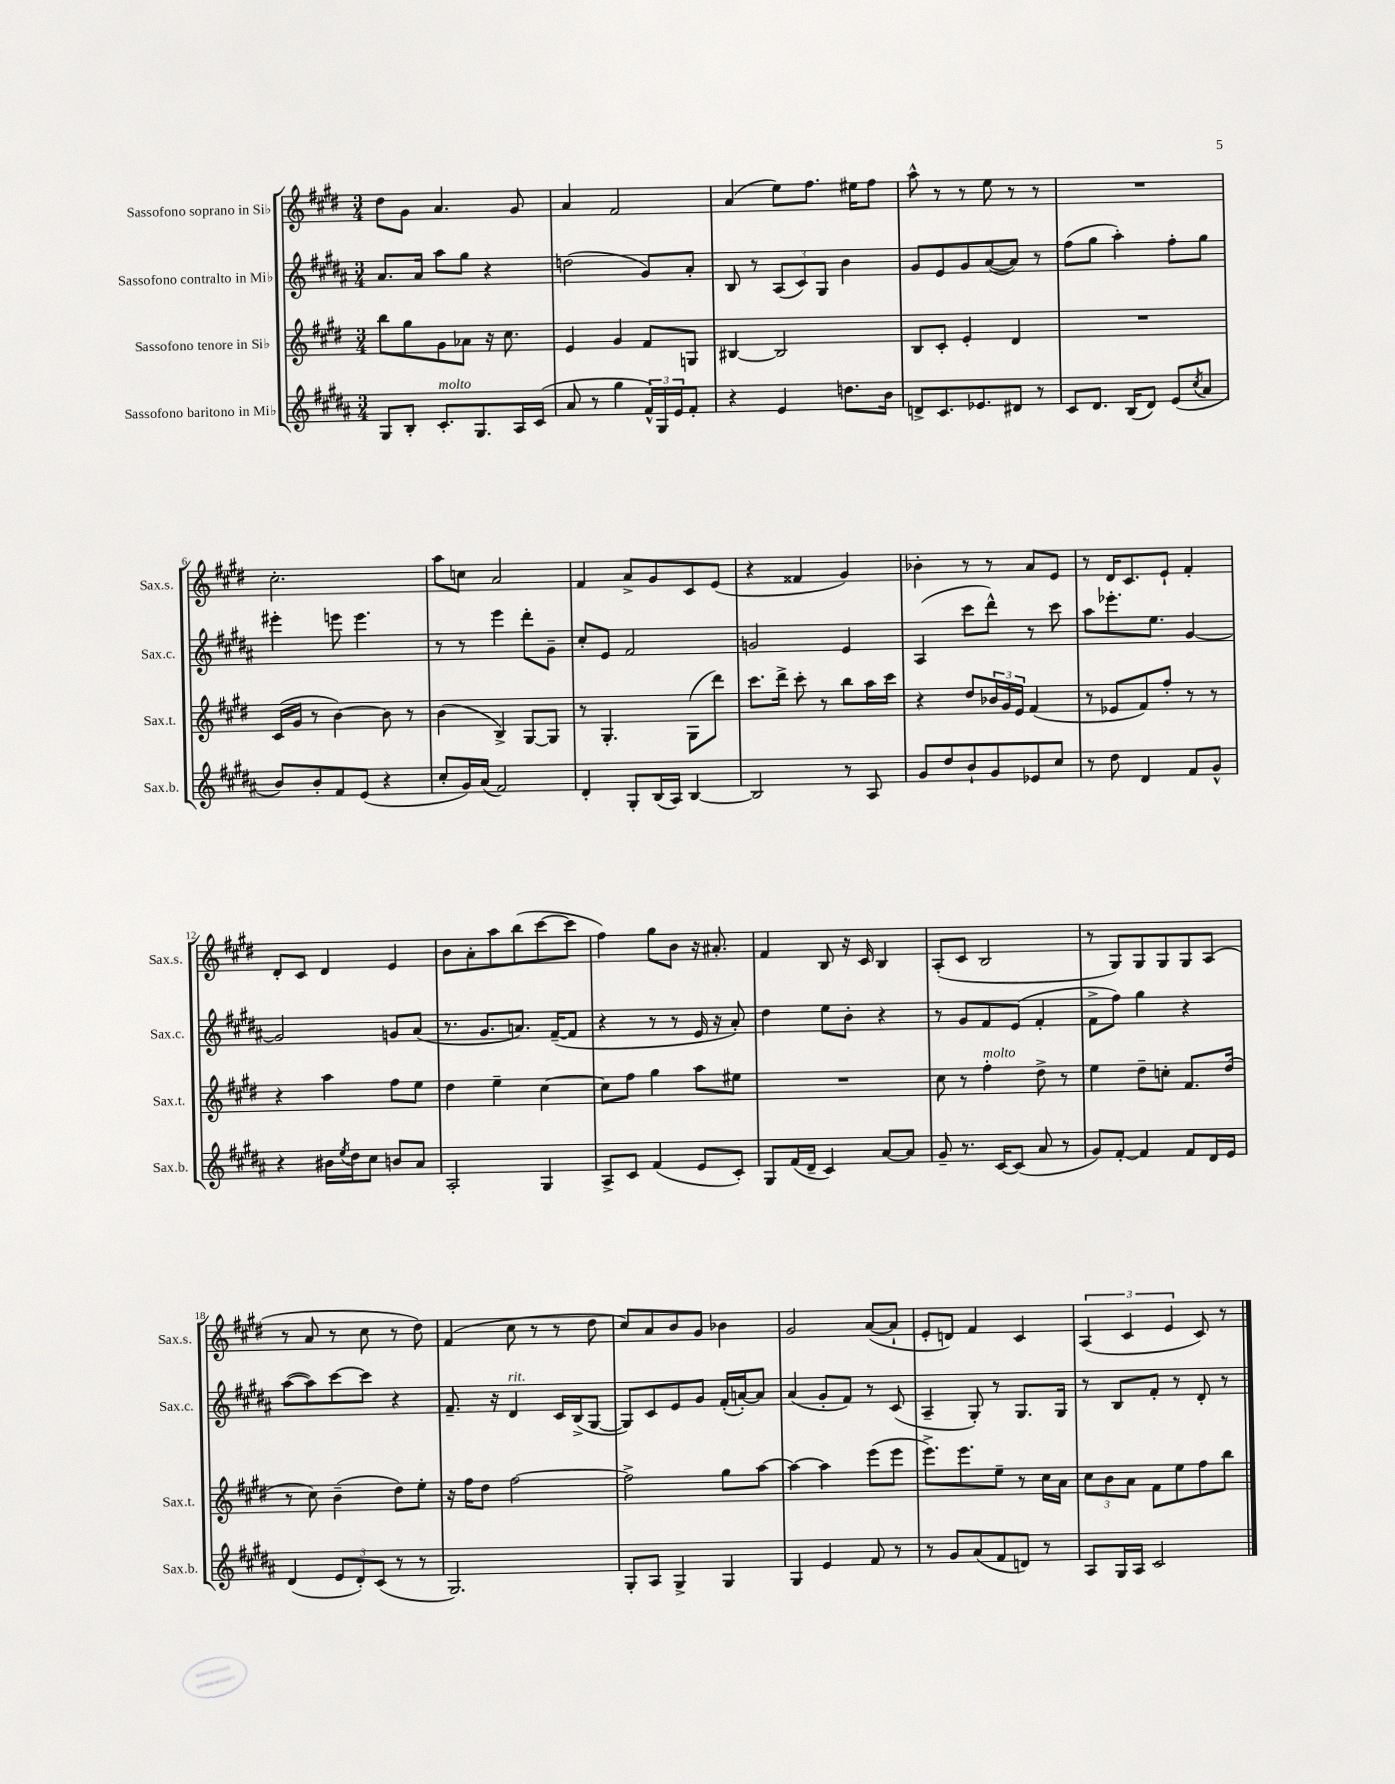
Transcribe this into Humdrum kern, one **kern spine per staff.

**kern	**kern	**kern	**kern
*staff4	*staff3	*staff2	*staff1
*clefG2	*clefG2	*clefG2	*clefG2
*k[f#c#g#d#a#]	*k[f#c#g#d#]	*k[f#c#g#d#a#]	*k[f#c#g#d#]
*M3/4	*M3/4	*M3/4	*M3/4
8G#	8bb	8.a#	8dd#
8B'	8gg#	.	8g#
.	.	16a#	.
8.c#'	8g#	8aa#	4.a
.	8a-	8gg#	.
8.G#	.	.	.
.	16r	4r	.
.	8.cc#	.	.
16A#	.	.	8g#
(16c#	.	.	.
=	=	=	=
8a#	4e	(2dd	4a
8r	.	.	.
4gg#	4g#	.	2f#
24f#^^)	8f#	8g#)	.
24G#	.	.	.
24e	.	.	.
8f#'	8G	8a#'	.
=	=	=	=
4r	[4B#	8B	(4a
.	.	8r	.
4e	2B#]	(12A#	8ee)
.	.	12c#)	.
.	.	.	8.ff#
.	.	12G#	.
8.dd	.	4b	.
.	.	.	16ee#
.	.	.	8ff#
16b	.	.	.
=	=	=	=
8d^	8B	8g#	8aa^^
8.c#	8c#'	8e	8r
.	4e'	8g#	8r
8.e-	.	.	.
.	.	([8a#	8ee
8d#	4d#	8a#])	8r
8r	.	8r	8r
=	=	=	=
8c#	2.r	(8ff#	2.r
8.d#	.	8gg#	.
.	.	4aa#')	.
(16B	.	.	.
8d#)	.	.	.
(8e	.	8ff#'	.
8qcc#	.	.	.
8a#	.	8gg#	.
=	=	=	=
8b)	(16c#	4eee#'	2.cc#'
.	16g#	.	.
8b'	8r	.	.
8f#	[4b)	8eee	.
(8e	.	4.eee	.
4r	8b]	.	.
.	8r	.	.
=	=	=	=
8cc#'	(4b	8r	8aa
16g#)	.	8r	8cc
(16a#	.	.	.
2f#)	4B^)	4eee	2a
.	[8G#	8ddd#'	.
.	8G#]	8g#~	.
=	=	=	=
4d#'	8r	8cc#'	4f#
.	4.G#'	8e	.
8G#'	.	2f#	8a^
(16B	.	.	8g#
16A#)	.	.	.
[4B	(8G#	.	8c#
.	8ddd#)	.	(8e
=	=	=	=
2B]	8.ccc#	2g	4r
.	16ddd#^	.	.
.	8ccc#'	.	4f##
.	8r	.	.
8r	8bb	4e	4g#)
8A#	16aa	.	.
.	16ccc#	.	.
=	=	=	=
8g#	4r	(4A#	4b-'
8dd#	.	.	.
8b`	8dd#	8ccc#	8r
8g#	24b-	8ddd#^^)	8r
.	24g#	.	.
.	24e	.	.
8e-	(4f#	8r	8a
8cc#	.	8ccc#	8e
=	=	=	=
8r	8r	8aa#	8r
8dd#	8e-	8.eee-'	16d#
.	.	.	8.c#
4d#	8f#)	.	.
.	.	8.ee	.
.	8ff#'	.	8e`
8f#	8r	[4g#	4f#'
8g#^^	8r	.	.
=	=	=	=
4r	4r	2g#]	8d#'
.	.	.	8c#
16b#	4aa	.	4d#
8qee	.	.	.
16dd#	.	.	.
8cc#	.	.	.
8b	8ff#	8g	4e
8a#	8ee	(8a#	.
=	=	=	=
2A#'	4dd#	8.r	8b
.	.	.	8a'
.	.	8.g#	.
.	4ee~	.	8aa
.	.	8.a)	(8bb
4G#	[4cc#	.	[8ccc#
.	.	([16f#~	.
.	.	8f#]	8ccc#]
=	=	=	=
8A#^	8cc#]	4r	4ff#)
8c#	8ff#	.	.
(4f#	4gg#	8r	8gg#
.	.	8r	8b
8e	8aa	16e	16r
.	.	16r	8.a#'
8c#')	8ee#	8a#')	.
=	=	=	=
8G#	2.r	4dd#	4f#
(16f#	.	.	.
16d#~	.	.	.
4c#)	.	8ee	8B
.	.	8b'	16r
.	.	.	16c#
[8a#	.	4r	4B
8a#]	.	.	.
=	=	=	=
8g#~	8cc#	8r	(8A'
8.r	8r	8g#	8c#
.	4ff#'	8f#	2B
[16c#	.	.	.
(8c#]	.	(8e	.
8a#	8dd#^	4f#'	.
8r	8r	.	.
=	=	=	=
8g#)	4ee	8f#^	8r
[8f#'	.	8ff#)	8G#)
4f#]	8dd#~	4gg#	8G#
.	8cc'	.	8G#
8f#	8.f#	4r	8G#
16d#	.	.	(8A
16e	(16dd#	.	.
=	=	=	=
(4d#	8r	([8aa#	8r
.	8cc#)	8aa#])	8a
12e	(4b~	[8ccc#	8r
12d#')	.	.	.
.	.	8ccc#]	8cc#
(12c#	.	.	.
8r	8dd#)	4r	8r
8r	8ee'	.	8dd#)
=	=	=	=
2.G#)	16r	8.f#~	(4f#
.	16ff#	.	.
.	8dd#	.	.
.	.	16r	.
.	[2ff#	4d#	8cc#
.	.	.	8r
.	.	16c#	8r
.	.	(16B^	.
.	.	[8G#	8dd#
=	=	=	=
8G#'	2ff#^]	8G#])	8cc#)
8A#	.	8c#	8a
4G#^	.	8e	8b
.	.	8g#	8g#
4G#	8gg#	(16f#'	4b-
.	.	[16a')	.
.	[8aa	8a]	.
=	=	=	=
4G#	4aa_	(4a#	2g#
4e	4aa]	8g#'	.
.	.	8f#)	.
8f#	(8eee	8r	([8a
8r	8eee	(8c#	8a`]
=	=	=	=
8r	8.eee^)	4A#~	8e'
8g#	.	.	8d)
.	8.eee	.	.
(8a#	.	8G#')	4f#
8f#	8ee~	8r	.
8d)	8r	8.G#	4c#
8r	16cc#	.	.
.	16a	16G#	.
=	=	=	=
8A#	12cc#	8r	(6A
.	12b	.	.
16G#	.	8B	.
.	12a	.	6c#
16A#	.	.	.
2c#	8f#	8f#'	.
.	.	.	6e
.	8ee	8r	.
.	8ff#	8d#'	8c#)
.	8bb	8r	8r
==	==	==	==
*-	*-	*-	*-
